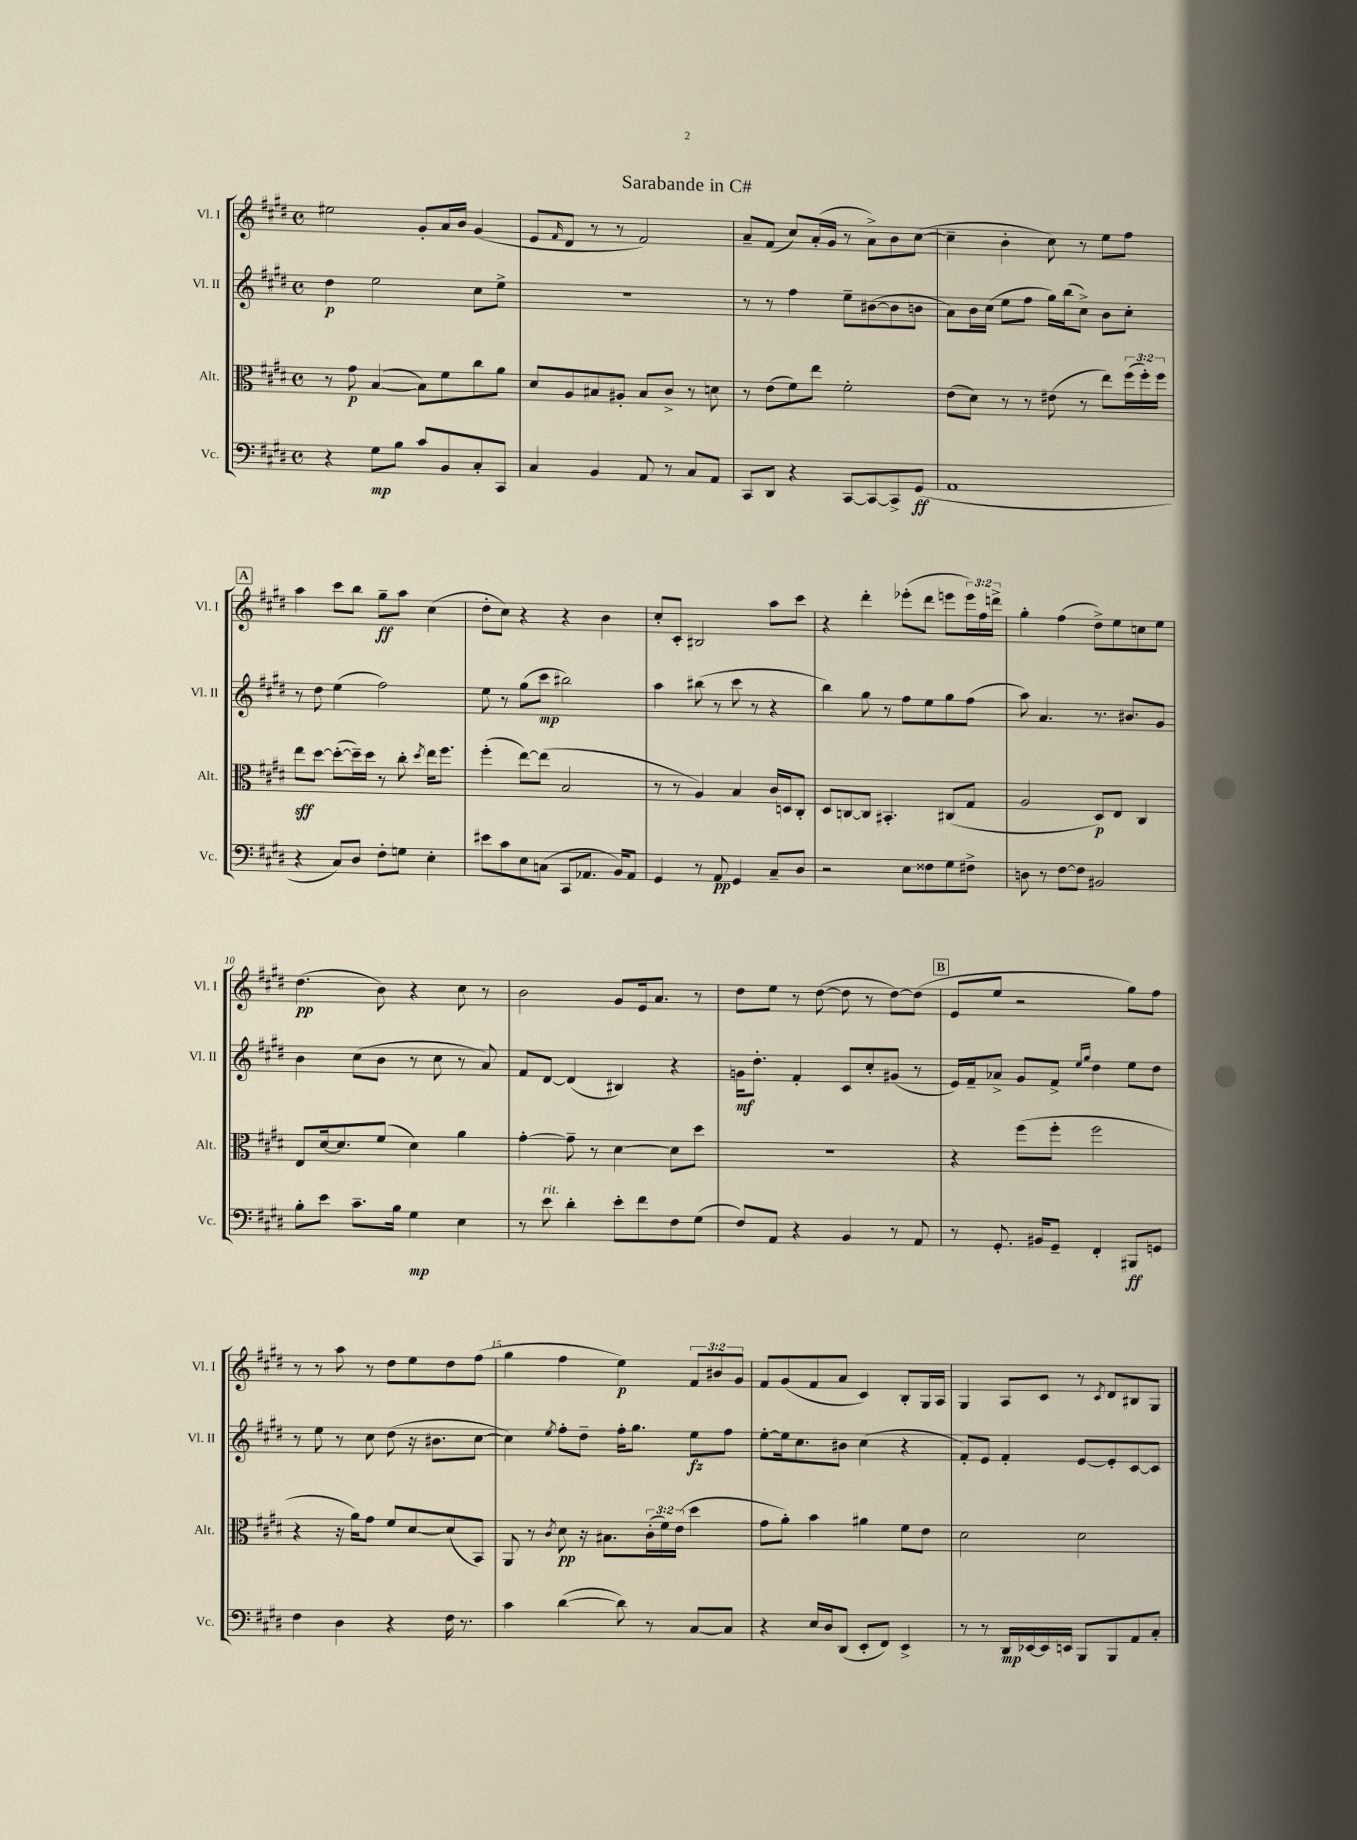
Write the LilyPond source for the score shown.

\header { title = "Sarabande in C#" }
<<
\new StaffGroup <<
\new Staff = "s0" \with { instrumentName = "Vl. I" shortInstrumentName = "Vl. I" } {
    \clef treble \key e \major \defaultTimeSignature \time 4/4 \override Staff.TupletNumber.text = #tuplet-number::calc-fraction-text
    eis''2 gis'8-. a'16 b'16 gis'4( |
    e'8 \grace { fis'16 } dis'8 r8 r8 fis'2) |
    a'8-- fis'8( cis''8) a'16-.( gis'16 r8 a'8->) b'8 cis''8~( |
    cis''4-- b'4-. cis''8) r8 e''8 fis''8 |
    \mark \markup { \box "A" } a''4 cis'''8 b''8 gis''8--\ff a''8 cis''4( |
    dis''8-. cis''8) r4 r4 b'4 |
    cis''8-. cis'8-. bis2 a''8 cis'''8 |
    r4 dis'''4-. ees'''8-.( dis'''8 e'''8 \tuplet 3/2 { e'''16) fis''16 d'''16-> } |
    gis''4-. fis''4( dis''8->) e''8 c''8 e''8 |
    dis''4.\pp( b'8) r4 cis''8 r8 |
    b'2 gis'8 e'16 a'8. r8 |
    dis''8 e''8 r8 dis''8~( dis''8 r8 dis''8~) dis''8( |
    \mark \markup { \box "B" } e'8 e''8 r2 gis''8) fis''8 |
    r8 r8 a''8 r8 dis''8 e''8 dis''8 fis''8( |
    gis''4 fis''4 e''4\p) \tuplet 3/2 { fis'8 bis'8 gis'8 } |
    fis'8 gis'8( fis'8 a'8 cis'4) b8-. gis16 a16 |
    gis4 a8 cis'8 r8 \acciaccatura { cis'8 } dis'8 bis8 gis8 \bar "|." |
}
\new Staff = "s1" \with { instrumentName = "Vl. II" shortInstrumentName = "Vl. II" } {
    \clef treble \key e \major \defaultTimeSignature \time 4/4
    dis''4\p e''2 cis''8 e''8-> |
    r1 |
    r8 r8 fis''4 e''8-- bis'8~( bis'8 b'8 |
    a'8) b'16 cis''16( e''8 fis''8 gis''16) b''16( cis''8->) b'8 cis''8-. |
    \mark \markup { \box "A" } r8 dis''8 e''4( fis''2) |
    e''8 r8 gis''8( cis'''8\mp bis''2) |
    a''4 bis''8( r8 cis'''8 r8 r4 |
    b''4) gis''8 r8 fis''8 e''8 gis''8 fis''8( |
    a''8) a'4. r8. bis'8. gis'8 |
    b'4 cis''8( b'8 r8 cis''8 r8 a'8) |
    fis'8 dis'8~ dis'4( bis4) r4 |
    g'16\mf dis''8.-. fis'4-. cis'8 cis''8-. gis'8( r8 |
    \mark \markup { \box "B" } e'16) fis'16-- aes'8-> gis'8 fis'8-> \grace { e''16 gis''16 } dis''4 e''8 dis''8 |
    r8 e''8 r8 cis''8 dis''8( r16 bis'8. cis''8~ |
    cis''4) \acciaccatura { e''8 } fis''8-. dis''8-- fis''16-. gis''8. e''8\fz fis''8 |
    e''8~-. e''16 cis''8. bis'8 cis''4( r4 |
    fis'8-.) e'8 fis'4-. e'8~ e'8-. cis'8~ cis'8 \bar "|." |
}
\new Staff = "s2" \with { instrumentName = "Alt." shortInstrumentName = "Alt." } {
    \clef alto \key e \major \defaultTimeSignature \time 4/4 \override Staff.TupletNumber.text = #tuplet-number::calc-fraction-text
    r8 gis'8\p b4~( b8) fis'8 cis''8 a'8 |
    dis'8 a8 bis8 ais8-. bis8 cis'8-> r8 d'8 |
    r8 e'8( fis'8) e''8 fis'2-. |
    e'8( dis'8) r8 r8 eis'8( r8 e''8) \tuplet 3/2 { fis''16( fis''16-.) fis''16 } |
    \mark \markup { \box "A" } e''8\sff dis''8~ dis''8~-.( dis''16--) dis''16 r8 cis''8-. \acciaccatura { dis''8 } e''16 fis''8. |
    fis''4-.( e''8~) e''8( b2 |
    r8 r8 a4) b4 cis'16 d16 cis8-. |
    dis8 c8~ c8 bis,4.-. cis8( gis8 |
    a2 dis8\p) e8 cis4 |
    e8 dis'16~ dis'8. fis'8( dis'4) a'4 |
    gis'4~-. gis'8-- r8 dis'4~ dis'8 dis''8 |
    R1 |
    \mark \markup { \box "B" } r4 fis''8( fis''8-. fis''2 |
    r4 r16 a'16) gis'8 fis'8 dis'8~ dis'8( b,8) |
    a,8 r8 \acciaccatura { cis'8 } dis'8\pp r16 bis8. \tuplet 3/2 { cis'16-.( fis'16) e'16( } dis''4 |
    gis'8 a'8-.) b'4 ais'4 fis'8 e'8 |
    dis'2 dis'2 \bar "|." |
}
\new Staff = "s3" \with { instrumentName = "Vc." shortInstrumentName = "Vc." } {
    \clef bass \key e \major \defaultTimeSignature \time 4/4
    r4 gis8\mp b8 cis'8 b,8 cis8-. cis,8 |
    cis4 b,4 a,8 r8 cis8 a,8 |
    cis,8 dis,8 r4 cis,8~ cis,8~ cis,8-> gis,8\ff( |
    a,1 |
    \mark \markup { \box "A" } r4 cis8) dis8 fis8-. g8 e4-. |
    eis'8 cis'8 e8 c8( cis,8 aes,8. b,16) aes,8 |
    gis,4 r8 a,8\pp gis,4 cis8-- dis8 |
    r2 e8 fisis8 gis8 fis8-> |
    d8 r8 fis8~ fis8 bis,2 |
    b8-. e'8 cis'8.-- b16 gis4\mp e4 |
    r8 e'8^\markup { \italic "rit." } dis'4-. e'8-. fis'8 fis8 gis8( |
    fis8) a,8 r4 b,4 r8 a,8 |
    \mark \markup { \box "B" } r8 gis,8.-. bis,16 gis,8-- fis,4-. bis,,8\ff g,8 |
    fis4 dis4 r4 fis16 r8. |
    cis'4 dis'4~( dis'8) r8 cis8~ cis8 |
    r4 e16 dis16 dis,8( e,8-. fis,8) e,4-> |
    r8 r8 dis,16\mp ees,16~ ees,16 e,16 b,,8 b,,8 a,8 cis8-. \bar "|." |
}
>>
>>
\layout { \context { \Score \override BarNumber.break-visibility = ##(#f #t #t) barNumberVisibility = #(every-nth-bar-number-visible 5) } }
